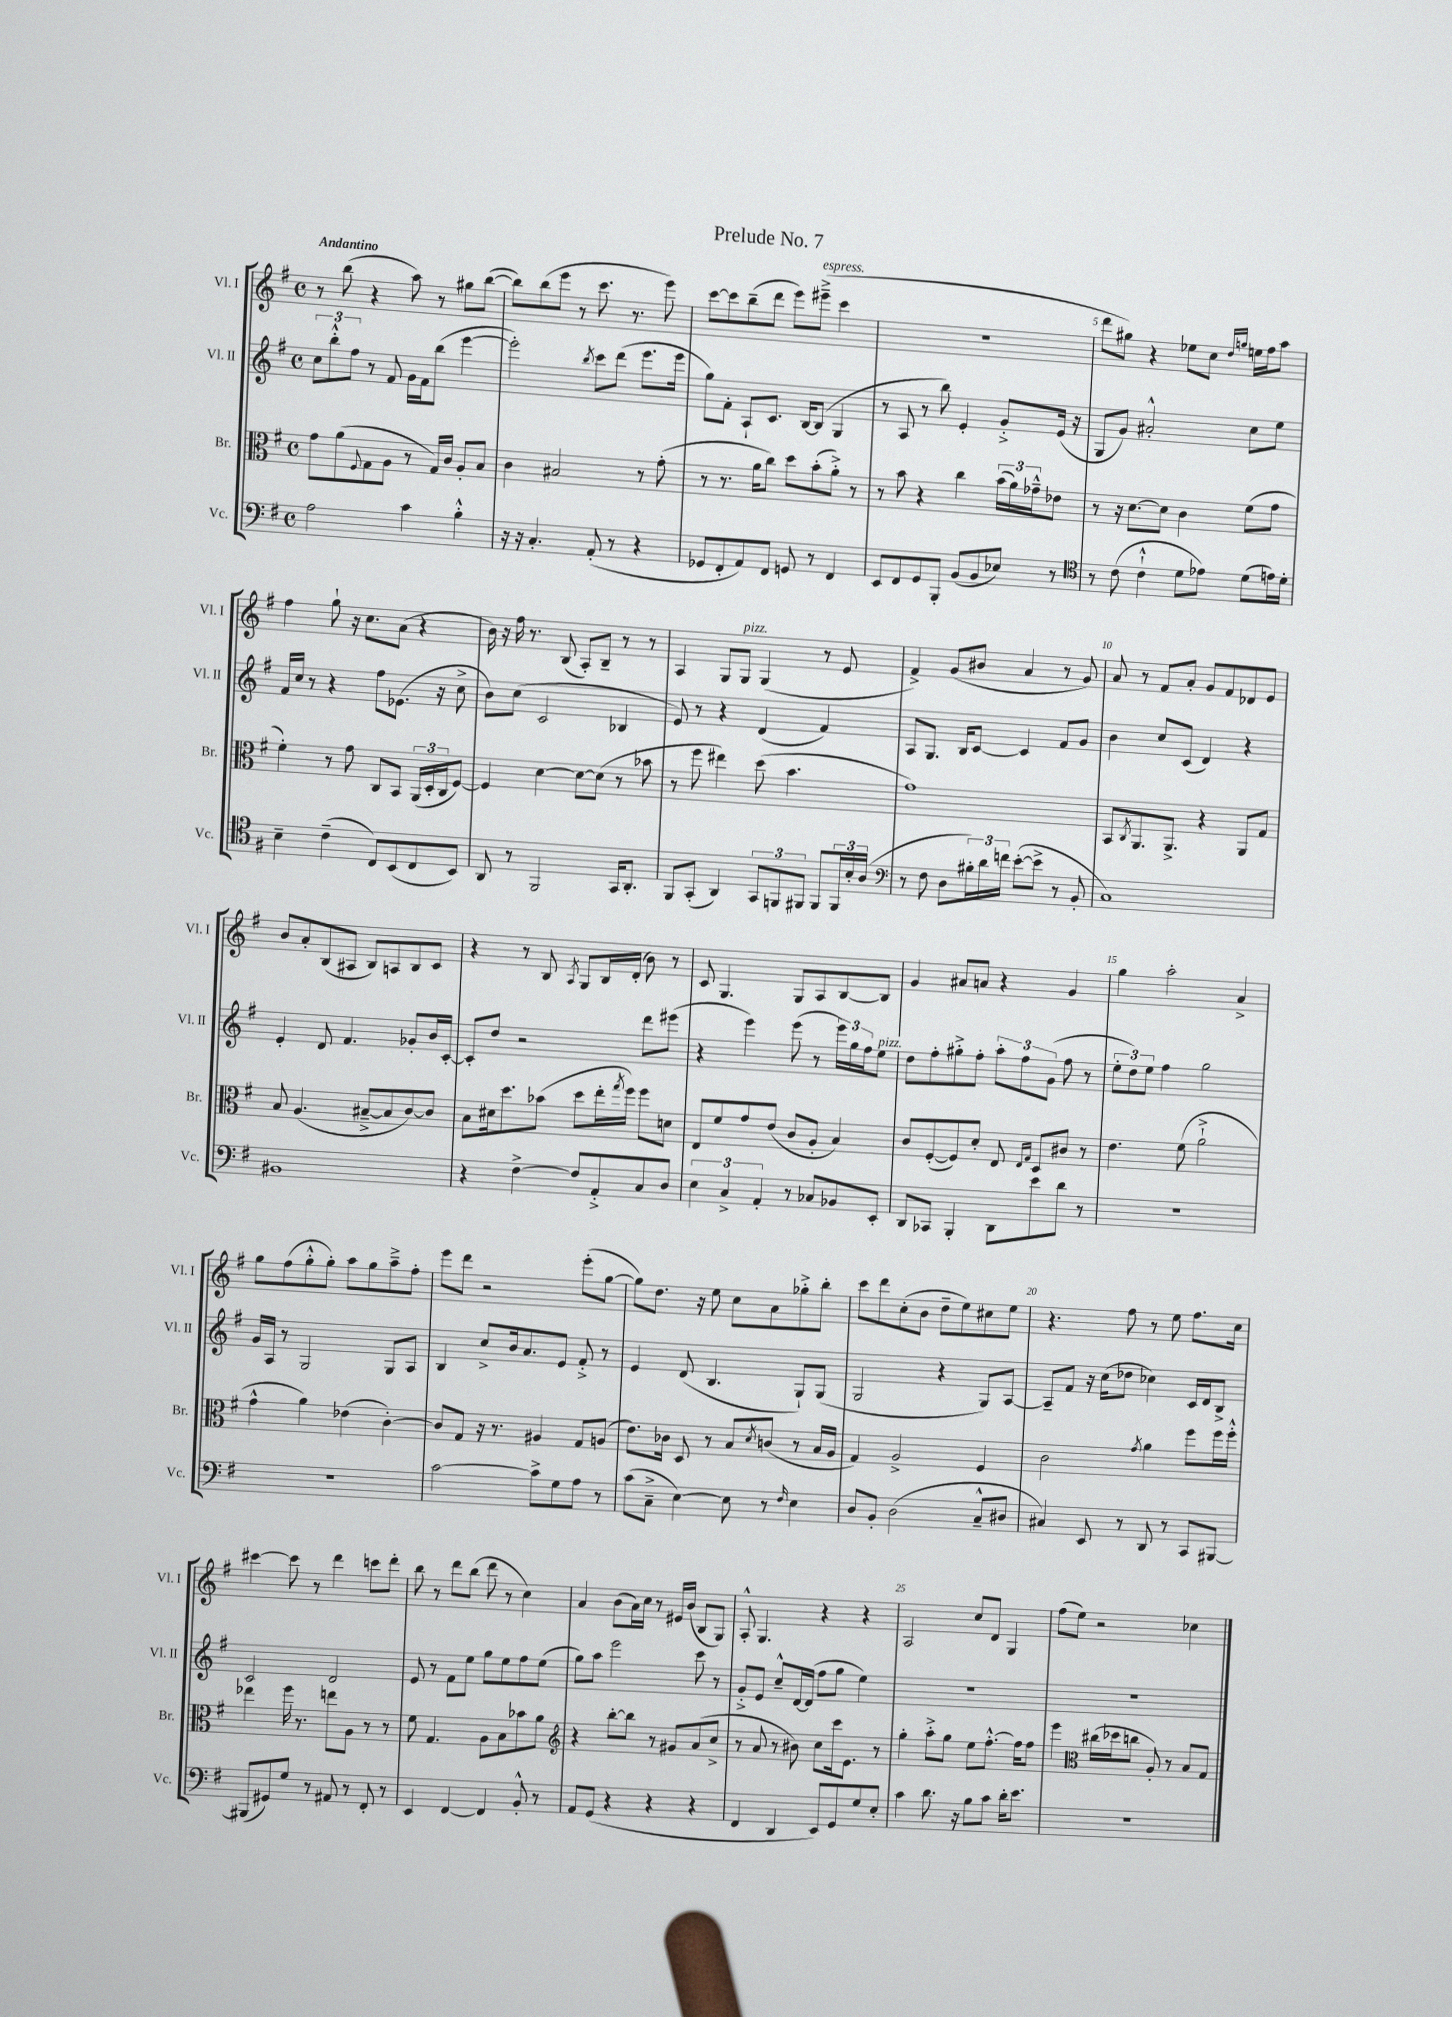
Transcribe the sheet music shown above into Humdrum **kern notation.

**kern	**kern	**kern	**kern
*part4	*part3	*part2	*part1
*staff4	*staff3	*staff2	*staff1
*I"Vc.	*I"Br.	*I"Vl. II	*I"Vl. I
*I'Vc.	*I'Br.	*I'Vl. II	*I'Vl. I
*clefF4	*clefC3	*clefG2	*clefG2
*k[f#]	*k[f#]	*k[f#]	*k[f#]
*M4/4	*M4/4	*M4/4	*M4/4
*met(c)	*met(c)	*met(c)	*met(c)
=1	=1	=1	=1
!	!	!	!LO:TX:a:B:t=Andantino
2A\	8g\L	12cc\L	8r
.	.	12bb'^^\	.
.	(8a\	.	(8bb\
.	.	12ff#\J	.
.	8qqF#/	.	.
.	8G\	8r	4r
.	8A\J	8f#/	.
4c\	8r	16g\LL	8aa\)
.	.	16f#\J	.
.	16G/LL)	(8bb\J	8r
.	16c/JJ	.	.
4B'^^\	8A'/L	[4eee\	8gg#X\L
.	8B/J	.	([8bb\J
=2	=2	=2	=2
16r	4c\	2eee'\])	8bb\L])
16r	.	.	.
4.C'/	.	.	(8bb\
.	2B#X/	.	8eee\J
.	.	.	8r
.	.	8qbb/	.
(8AA'/	.	8ccc\L	8.ccc\
8r	.	(8ddd\J	.
.	.	.	8.r
4r	8r	8.eee\L	.
.	(8g'\	.	8eee\)
.	.	16eee\Jk	.
=3	=3	=3	=3
8GG-X/L	8r	8gg\L)	[8ccc\L
8FF#'/	8.r	8f#'\J	8ccc\]
8AA/)	.	8A`/L	(8bb~\
.	16a\KL	.	.
8FF#/J	8cc\J)	8.c/J	8ddd\J
8GGn/	8dd\L	.	8eee\L)
.	.	[16B/KL	.
!	!	!	!LO:TX:a:i:t=espress.
8r	(8b'\	(8B/J]	(8eee#X~^\J
4FF#/	8a'^\J)	4G/	4ccc\
.	8r	.	.
=4	=4	=4	=4
8EE/L	8r	8r	1r
8FF#/	8b\	8A/	.
8GG/	4r	8r	.
8BBB'/J	.	8bb\)	.
(8BB/L	4cc\	4e'/	.
8BB/	.	.	.
8E-X/J)	(24b\LL	8g'^/L	.
.	24a\)	.	.
.	24g-X~^^\J	.	.
8r	8e-X\J	(16e/Jk	.
.	.	16r	.
=5	=5	=5	=5
*clefC4	*	*	*
8r	8r	8G/L	8ddd\L
(8c\	16r	8g/J)	8gg#X\J)
.	[8.d\L	.	.
4c`^^\	.	2a#X'^^/	4r
.	8d\J]	.	.
8d\L	4c\	.	8ee-X\L
8e-X\J)	.	.	8cc\J
.	.	.	16qqdd/LL
.	.	.	16qqggn/JJ
(8d\L	(8f#\L	8cc\L	16een\LL
.	.	.	16ff#\J
16en\L)	8g\J	8ee\J	8aa\J
16d'\JJ	.	.	.
!!LO:LB:g=z
=6	=6	=6	=6
4B~\	4f#'\)	16f#/LL	4ff#\
.	.	16cc/JJ	.
.	.	8r	.
(4c~\	8r	4r	8gg`\
.	8g\	.	16r
.	.	.	8.cc\L
8C/L)	8C/L	8ff#\L	.
(8BB/	8BB/J	(8.e-X\J	(8a\J
8C/	(24AA/LL	.	4r
.	24D'/	.	.
.	.	16r	.
.	24C/J	.	.
8BB/J)	[8F#/J)	8cc^\	.
=7	=7	=7	=7
8AA/	4F#/]	8b\L)	16b\)
.	.	.	16r
8r	.	(8cc\J	16ff#\
.	.	.	8.r
2FF#/	[4d\	2c/	.
.	.	.	(8B/
.	8d\L_	.	8A'/L)
.	(8d\J]	.	8B~/J
16GG/KL	8r	4B-X/	8r
8.AA'/J	.	.	.
.	8b-X\	.	8r
=8	=8	=8	=8
8FF#/L	8r	8e/)	4A/
(8GG'/J	8ff#\	8r	.
4AA/)	4ee#X\)	4r	8G/L
!	!	!	!LO:TX:a:i:t=pizz.
.	.	.	8G/J
12GG/L	(8dd\	(4d/	(4G/
12FFn/	.	.	.
.	4.b\	.	.
12FF#X/J	.	.	.
8FF#/L	.	4f#/)	8r
24FF#/L	.	.	8e/
24B'/	.	.	.
(24A/JJ	.	.	.
=9	=9	=9	=9
*clefF4	*	*	*
8r	1g)	8A/L	4f#^/)
8F#\	.	8.G/J	.
8D\L	.	.	(8g/L
.	.	16B/KL	.
24B#X'\L)	.	[8c/J	8b#X/J
24d\	.	.	.
24fn\JJ	.	.	.
([8e'\L	.	4c/]	4a/
8e^\J]	.	.	.
8r	.	8f#/L	8r
8BB'/	.	8g/J	8g/)
=10	=10	=10	=10
1C)	8BB/L	4b\	8a/
.	8qC/	.	.
.	8.AA/	.	8r
.	.	8cc/L	8f#/L
.	8.AA^/J	.	.
.	.	(8c/J	8a'/J
.	4r	4d/)	8g/L
.	.	.	8f#/
.	8AA/L	4r	8d-X/
.	8G/J	.	8e/J
!!LO:LB:g=z
=11	=11	=11	=11
1BB#X	8B/	4e'/	8b/L
.	(4.A/	.	8a'/
.	.	8d/	(8B/
.	.	4.f#/	8A#X/J
.	[8B#X~^/L	.	8B/L)
.	8B#/]	.	8An/
.	[8c/)	8g-X'/L	8B/
.	8c/J]	16b/L	8c/J
.	.	[16c'/JJ	.
=12	=12	=12	=12
4r	8B\L	8c'/L]	4r
.	16d#X\k	8dd/J	.
.	8.dd\	.	.
[4F#^\	.	2r	8r
.	(8b-X\J	.	8B/
.	.	.	8qA/
8F#/L]	8dd\L	.	8G/L
8AA'^/	16ee'\L	.	16B/L
.	8qgg/	.	.
.	16ff#\JJ)	.	(16d'/JJ
8C/	8ff#\L	8ddd\L	8b\)
8D/J	8dn\J	(8eee#X\J	8r
=13	=13	=13	=13
6E\	8E/L	4r	8c/
.	8f#/	.	4.G/
6C^/	.	.	.
.	8g/	4eee\)	.
6AA'/	.	.	.
.	(8e/J	.	.
8r	8c/L	(8eee\	8G/L
8C-X/L	8A'/J	8r	8A/
8BB-X/	4B/)	24eee\LL)	[8B/
.	.	24gg\	.
.	.	24ff#\J	.
!	!	!LO:TX:a:i:t=pizz.	!
8EE'/J	.	8ee\J	8B/J]
=14	=14	=14	=14
8DD/L	8c/L	8dd\L	4g/
8CC-X/J	([8F#'/	8ff#'\	.
4BBB'/	8F#/])	8gg#X'^\	8a#X/L
.	8d'/J	8ff#'\J	8an/J
8DD\L	8E/	12aa'\L	4r
.	.	12ff#\	.
.	16qqE/LL	.	.
.	16qqG/JJ	.	.
8e\	8D/L	.	.
.	.	(12g\J	.
8d\J	8c#X/J	8ff#\	4g/
8r	8r	8r	.
=15	=15	=15	=15
1r	4.e\	12ee'\L	4gg\
.	.	12dd\)	.
.	.	12ee\J	.
.	.	4ff#\	2aa'\
.	(8f#\	.	.
.	2a`^\	2gg\	.
.	.	.	4a^/
!!LO:LB:g=z
=16	=16	=16	=16
1r	4g^^\	16g/LL	8gg\L
.	.	16A/JJ	.
.	.	8r	(8ff#\
.	4a\)	2G/	8gg'^^\
.	.	.	8gg'\J)
.	(4e-X\	.	8aa\L
.	.	.	8gg\
.	[4c'\)	8G/L	8aa~^\
.	.	8A/J	8ff#'\J
=17	=17	=17	=17
[2c\	8c/L]	4B/	8eee\L
.	8G/J	.	8ddd\J
.	16r	8cc^/L	2r
.	8.r	.	.
.	.	16b/k	.
.	.	8.a/	.
8c^\L]	4A#X/	.	.
8G\	.	8e/J	.
8A\J	8G/L	8f#'^/	(8eee'\L
8r	(8An/J	8r	[8gg\J
=18	=18	=18	=18
(8c\L	8.e\L)	4e/	8gg\L])
8C~^\J	.	.	8.dd\J
.	16c-X\Jk	.	.
[4E\)	8D/	(8d/	.
.	.	.	16r
.	8r	4.B/	8ee\
8E\]	8B/L	.	8cc\L
.	8qd/	.	.
8r	(8cn/J	.	8a\
16qqF#/	.	.	.
4E\	8r	8G`/L)	8gg-X'^\
.	16B/LL	(8G/J	8bb'\J
.	16A/JJ	.	.
=19	=19	=19	=19
8D/L	4G/)	2G/	8ccc\L
8BB'/J	.	.	8ddd\
(2D\	2A^/	.	(8cc'\
.	.	.	8b\J
.	.	4r	8dd~\L
.	.	.	8ee\)
8C~^^/L	4F#/	8G/L)	8cc#X\
8D#X/J	.	[8A/J	8ee\J
=20	=20	=20	=20
4C#X/)	2c\	8A~/L]	4.r
.	.	8f#/J	.
8EE/	.	16r	.
.	.	(16cc\KL	.
8r	.	8dd-X\J	8ff#\
.	8qg/	.	.
8DD/	4a\	4cc-X\)	8r
8r	.	.	8ee\
8CC/L	8ff#\L	16c/LL	8.ff#\L
.	.	16d/J	.
[8BBB#X/J	16ff#\L	8B^/J	.
.	16ff#'^^\JJ	.	16cc\Jk
!!LO:LB:g=z
=21	=21	=21	=21
(8BBB#X/L]	4ee-X\	2c/	[4ccc#X\
8GG#X/)	.	.	.
8G/J	16ff#\	.	8ccc#\]
.	8.r	.	.
8r	.	.	8r
8AA#X/	8een\L	2d/	4ddd\
8r	8A\J	.	.
8FF#'/	8r	.	8cccn\L
8r	8r	.	8ddd'\J
=22	=22	=22	=22
4EE/	8f#\	8e/	8bb\
.	4.G/	8r	8r
[4FF#/	.	8f#\L	8ddd\L
.	.	8ee\J	(8bb\J
4FF#/]	8A\L	8gg\L	8ddd\
.	8B\	8ee\	8r
8BB'^^/	8b-X\	8ff#\	4cc\)
8r	8a\J	(8ee\J	.
=23	=23	=23	=23
*	*clefG2	*	*
8AA/L	4r	8gg\L)	4a/
(8GG/J	.	8aa\J	.
4r	[8bb'\L	2eee\	(8b\L
.	8bb\J]	.	16a\L)
.	.	.	16cc\JJ
4r	8r	.	8r
.	8g#X/L	.	16e#X/LL
.	.	.	(16b/JJ
4r	(8a/	8ccc\	8B/L
.	8cc^/J	8r	8G/J)
=24	=24	=24	=24
4FF#/	8r	8g'^/L	8A'^^/
.	8a/	8e/J	4.G/
4DD/	8r	8cc~^^/L	.
.	8b#X\)	[16d/L	.
.	.	(16d/JJ]	.
8EE/L)	8cc\L	8ff#\L	4r
8GG/	16ccc\k	8gg\J	.
.	8.e\J	.	.
8G/	.	4ee\)	4r
8E'/J	8r	.	.
=25	=25	=25	=25
4c\	4gg'\	1r	2A/
8.d\	8aa'^\L	.	.
.	8gg\J	.	.
16r	.	.	.
8B\L	8ee\L	.	8cc/L
8c\J	[8.ff#'^^\J	.	8d/J
16d'\KL	.	.	4G/
8.e\J	16ff#\KL]	.	.
.	8ff#\J	.	.
=26	=26	=26	=26
1r	4eee\	1r	(8ff#\L
.	.	.	8ee\J)
*	*clefC3	*	*
.	(16cc#X\LL	.	2r
.	16dd-X\J	.	.
.	8ccn\J	.	.
.	8A'/)	.	.
.	8r	.	.
.	8B/L	.	4cc-X\
.	8G/J	.	.
==	==	==	==
*-	*-	*-	*-
